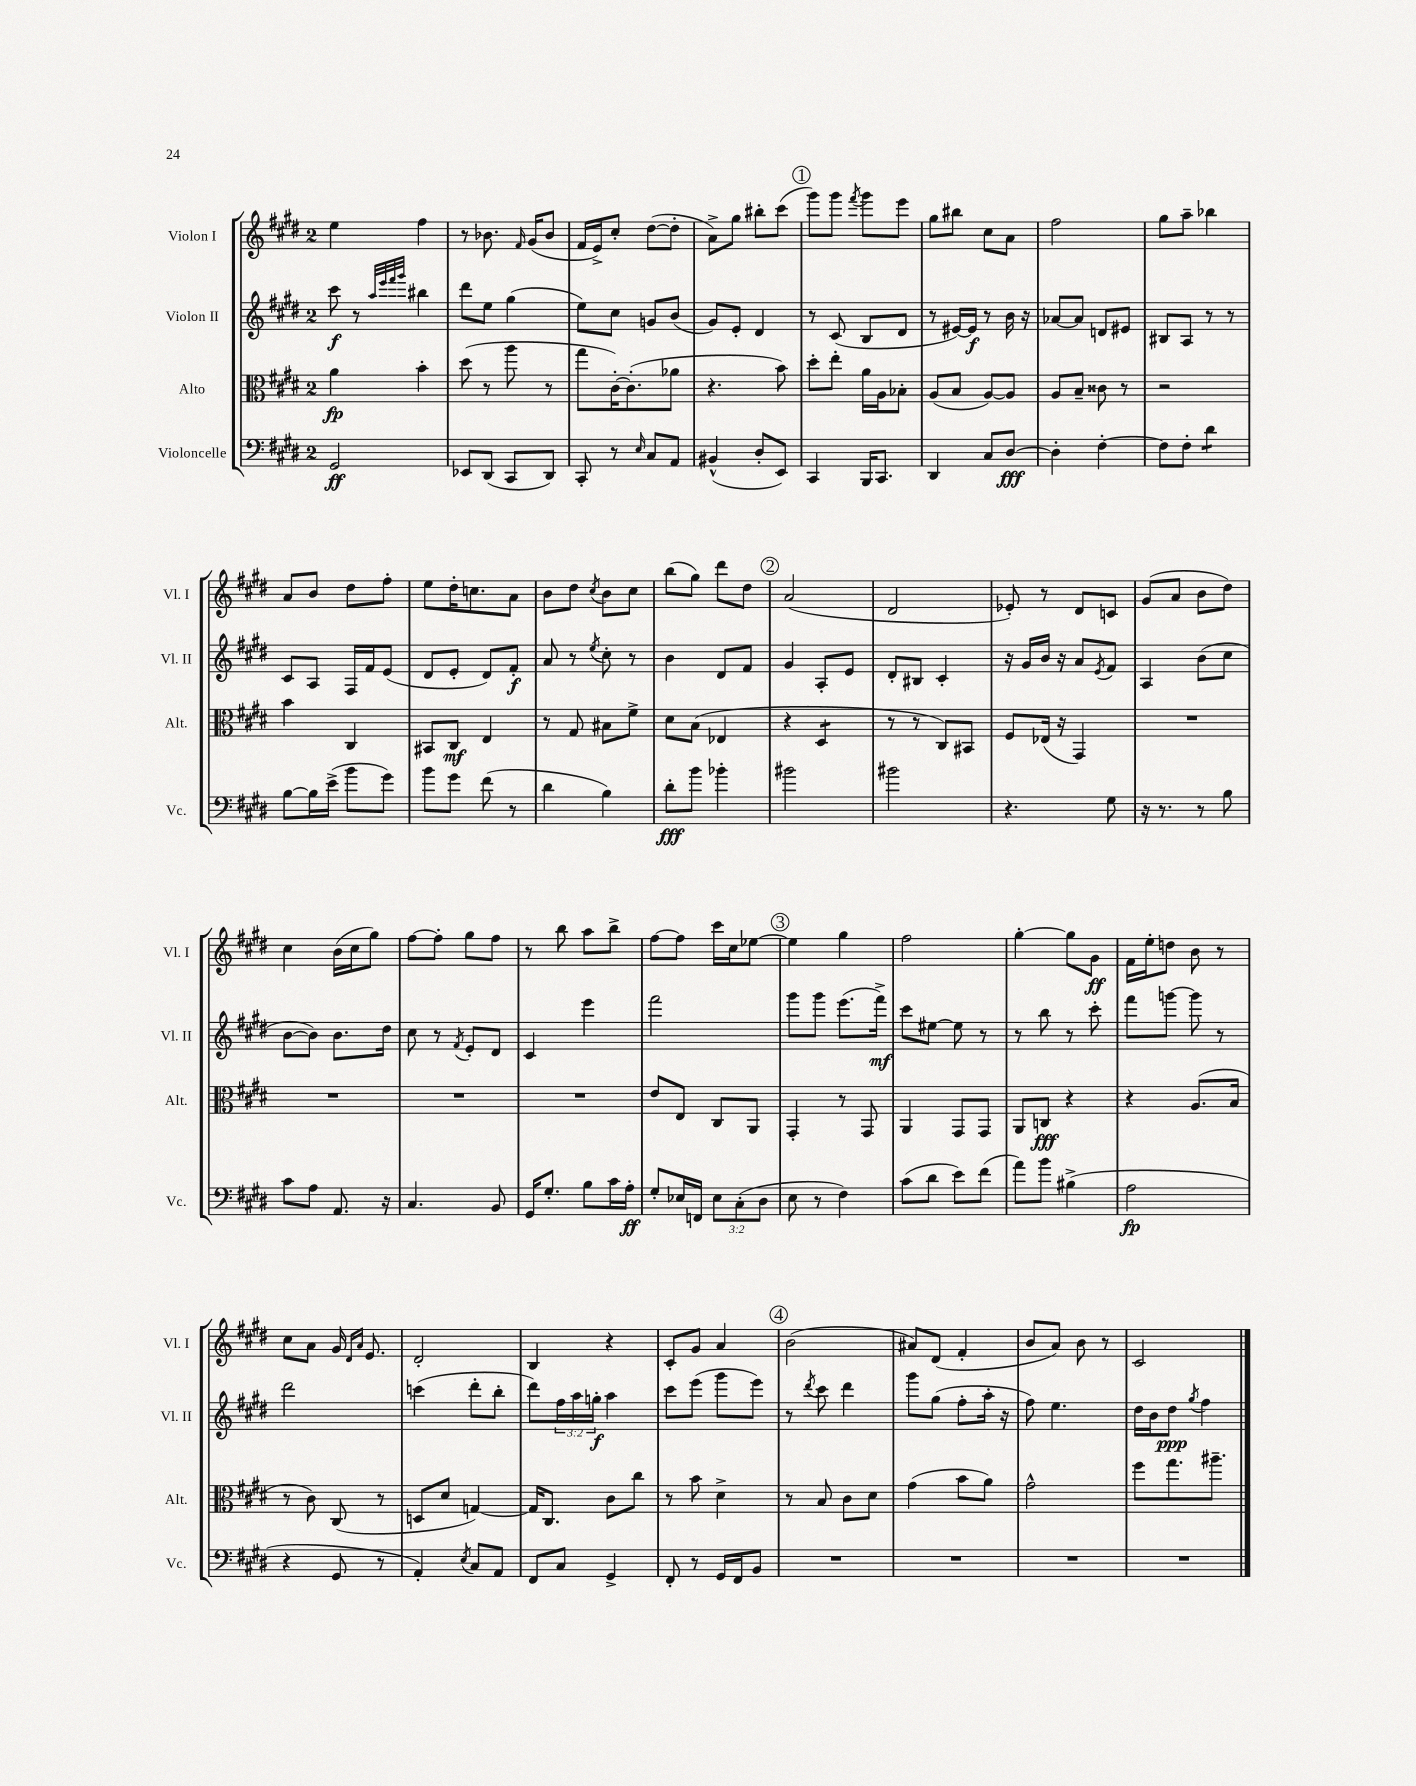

**kern	**kern	**kern	**kern
*staff4	*staff3	*staff2	*staff1
*clefF4	*clefC3	*clefG2	*clefG2
*k[f#c#g#d#]	*k[f#c#g#d#]	*k[f#c#g#d#]	*k[f#c#g#d#]
*M2/4	*M2/4	*M2/4	*M2/4
2GG#/	4a\	8ccc#\	4ee\
.	.	8r	.
.	.	32qqaa/LLL	.
.	.	32qqeee/	.
.	.	32qqfff#/	.
.	.	32qqggg#/JJJ	.
.	4b'\	4bb#\	4ff#\
=	=	=	=
8EE-/L	(8dd#\	8ddd#\L	8r
(8DD#/J	8r	8ee\J	8.b-\
8CC#/L	8aa\	(4gg#\	.
.	.	.	16qqf#/
.	.	.	(16g#/LK
8DD#/J)	8r	.	8b-/J
=	=	=	=
8CC#'/	8gg#\L	8ee\L)	16f#/LL
.	.	.	16e^/J)
8r	[16c#'\K)	8cc#\J	8cc#'/J
.	(8.c#'\]	.	.
16qqE/	.	.	.
8C#/L	.	8g/L	([8dd#\L
8AA/J	8a-\J	(8b/J	8dd#'\]J
=	=	=	=
(4BB#^^/	4.r	8g#/L)	8a^\L)
.	.	8e'/J	8gg#\J
8D#'/L	.	4d#/	8bb#'\L
8EE/J)	8b\)	.	(8ccc#\J
=	=	=	=
4CC#/	8dd#'\L	8r	8ggg#\L)
.	8ee'\J	(8c#/	8ggg#\J
.	.	.	8qfff#/
16BBB/LK	16a\LL	8B/L	8ggg#\L
8.CC#/J	16A\J	.	.
.	8B-'\J	8d#/J	8eee\J
=	=	=	=
4DD#/	(8A/L	8r	8gg#\L
.	8B/J	[16e#/LL)	8bb#\J
.	.	16e#/]JJ	.
8C#/L	[8A/L)	8r	8cc#\L
[8D#/J	8A/]J	16b\	8a\J
.	.	16r	.
=	=	=	=
4D#'\]	8A/L	[8a-/L	2ff#\
.	8B~/J	8a-/]J	.
[4F#'\	8c##\	8d/L	.
.	8r	8e#/J	.
=	=	=	=
8F#\]L	2r	8B#/L	8gg#\L
8F#'\J	.	8A/J	8aa~\J
4d#\	.	8r	4bb-\
.	.	8r	.
=	=	=	=
[8B\L	4b\	8c#/L	8a/L
16B\]L	.	8A/J	8b/J
(16e^\JJ	.	.	.
8b\L	4C#/	16F#/LL	8dd#\L
.	.	16f#/J	.
8g#\J)	.	(8e/J	8ff#'\J
=	=	=	=
8b\L	8BB#/L	8d#/L	8ee\L
8g#\J	8C#/J	8e'/J	16dd#'\K
.	.	.	8.cc\
(8f#\	4E/	8d#/L)	.
8r	.	8f#'/J	8a\J
=	=	=	=
4d#\	8r	8a/	8b\L
.	8G#/	8r	8dd#\J
.	.	8qee/	8qcc#/
4B\)	8B#\L	8cc#'\	8b\L
.	8f#^\J	8r	8cc#\J
=	=	=	=
8d#'\L	8d#\L	4b\	(8bb\L
8b\J	(8B\J	.	8gg#\J)
4b-'\	4E-/	8d#/L	8ddd#\L
.	.	8f#/J	8dd#\J
=	=	=	=
2b#\	4r	4g#/	(2a/
.	4D#/	8A'/L	.
.	.	8e/J	.
=	=	=	=
2b#\	8r	8d#'/L	2d#/
.	8r	8B#/J	.
.	8C#/L)	4c#'/	.
.	8BB#/J	.	.
=	=	=	=
4.r	8F#/L	16r	8e-'/)
.	.	16g#/LL	.
.	(16E-/Jk	16b/JJ	8r
.	16r	16r	.
.	4GG#/)	8a/L	8d#/L
.	.	8qe/	.
8G#\	.	8f#/J	8c/J
=	=	=	=
16r	2r	4A/	(8g#/L
8.r	.	.	.
.	.	.	8a/J
8r	.	(8b\L	8b\L
8B\	.	8cc#\J	8dd#\J)
=	=	=	=
8c#\L	2r	[8b\L	4cc#\
8A\J	.	8b\]J)	.
8.AA/	.	8.b\L	(16b\LL
.	.	.	16cc#\J
.	.	.	8gg#\J)
16r	.	16dd#\Jk	.
=	=	=	=
4.C#/	2r	8cc#\	[8ff#\L
.	.	8r	8ff#'\]J
.	.	8qf#/	.
.	.	8e'/L	8gg#\L
8BB/	.	8d#/J	8ff#\J
=	=	=	=
16GG#/LK	2r	4c#/	8r
8.G#'/J	.	.	.
.	.	.	8bb\
8B\L	.	4eee\	8aa\L
16c#\L	.	.	8bb^\J
16A'\JJ	.	.	.
=	=	=	=
8G#'/L	8e/L	2fff#\	[8ff#\L
16E-/L	8E/J	.	8ff#\]J
16FF/JJ	.	.	.
12E-\L	8C#/L	.	16ccc#\LL
.	.	.	16cc#\J
(12C#'\	.	.	.
.	8AA/J	.	[8ee-\J
12D#\J	.	.	.
=	=	=	=
8E\	4GG#'/	8ggg#\L	4ee-\]
8r	.	8ggg#\J	.
4F#\)	8r	(8.eee\L	4gg#\
.	8GG#/	.	.
.	.	16fff#^\Jk)	.
=	=	=	=
(8c#\L	4AA/	8ccc#\L	2ff#\
8d#\J	.	[8ee#\J	.
8e\L)	8GG#/L	8ee#\]	.
(8f#\J	8GG#/J	8r	.
=	=	=	=
8a\L)	8AA/L	8r	[4gg#'\
8b\J	8C/J	8bb\	.
(4B#^\	4r	8r	8gg#\]L
.	.	8ccc#'\	8g#\J
=	=	=	=
2A\	4r	8fff#\L	16f#\LL
.	.	.	16ee'\J
.	.	[8ggg\J	8dd\J
.	(8.A/L	8ggg\]	8b\
.	.	8r	8r
.	16B/Jk	.	.
=	=	=	=
4r	8r	2ddd#\	8cc#\L
.	8c#\)	.	8a\J
8GG#/	(8C#/	.	16g#/
.	.	.	16qqd#/LL
.	.	.	16qqa/JJ
.	.	.	8.e/
8r	8r	.	.
=	=	=	=
4AA'/)	8D/L	(4ccc\	2d#'/
.	8d#/J	.	.
8qE/	.	.	.
8C#/L	[4G/)	8ddd#'\L	.
8AA/J	.	8bb'\J	.
=	=	=	=
8FF#/L	16G/]LK	8ddd#\L)	4B/
.	8.C#/J	.	.
8C#/J	.	24ff#\L	.
.	.	24aa\	.
.	.	24gg'\JJ	.
4GG#^/	8c#\L	4aa\	4r
.	8cc#\J	.	.
=	=	=	=
8FF#'/	8r	8ccc#\L	8c#'/L
8r	8b\	(8eee\J	8g#/J
16GG#/LL	4d#^\	8ggg#\L	4a/
16FF#/J	.	.	.
8BB/J	.	8eee\J)	.
=	=	=	=
2r	8r	8r	(2b\
.	.	8qddd#/	.
.	8B/	8ccc#\	.
.	8c#\L	4ddd#\	.
.	8d#\J	.	.
=	=	=	=
2r	(4g#\	8ggg#\L	8a#/L)
.	.	(8gg#\J	(8d#/J
.	8b\L	8ff#'\L	4f#'/
.	8a\J)	16aa'\Jk	.
.	.	16r	.
=	=	=	=
2r	2g#^^\	8ff#\)	8b/L
.	.	4.ee\	8a/J)
.	.	.	8b\
.	.	.	8r
=	=	=	=
2r	8ff#\L	16dd#\LL	2c#/
.	.	16b\J	.
.	8.gg#\	8dd#\J	.
.	.	8qgg#/	.
.	.	4ff#\	.
.	8.aa#~\J	.	.
==	==	==	==
*-	*-	*-	*-
